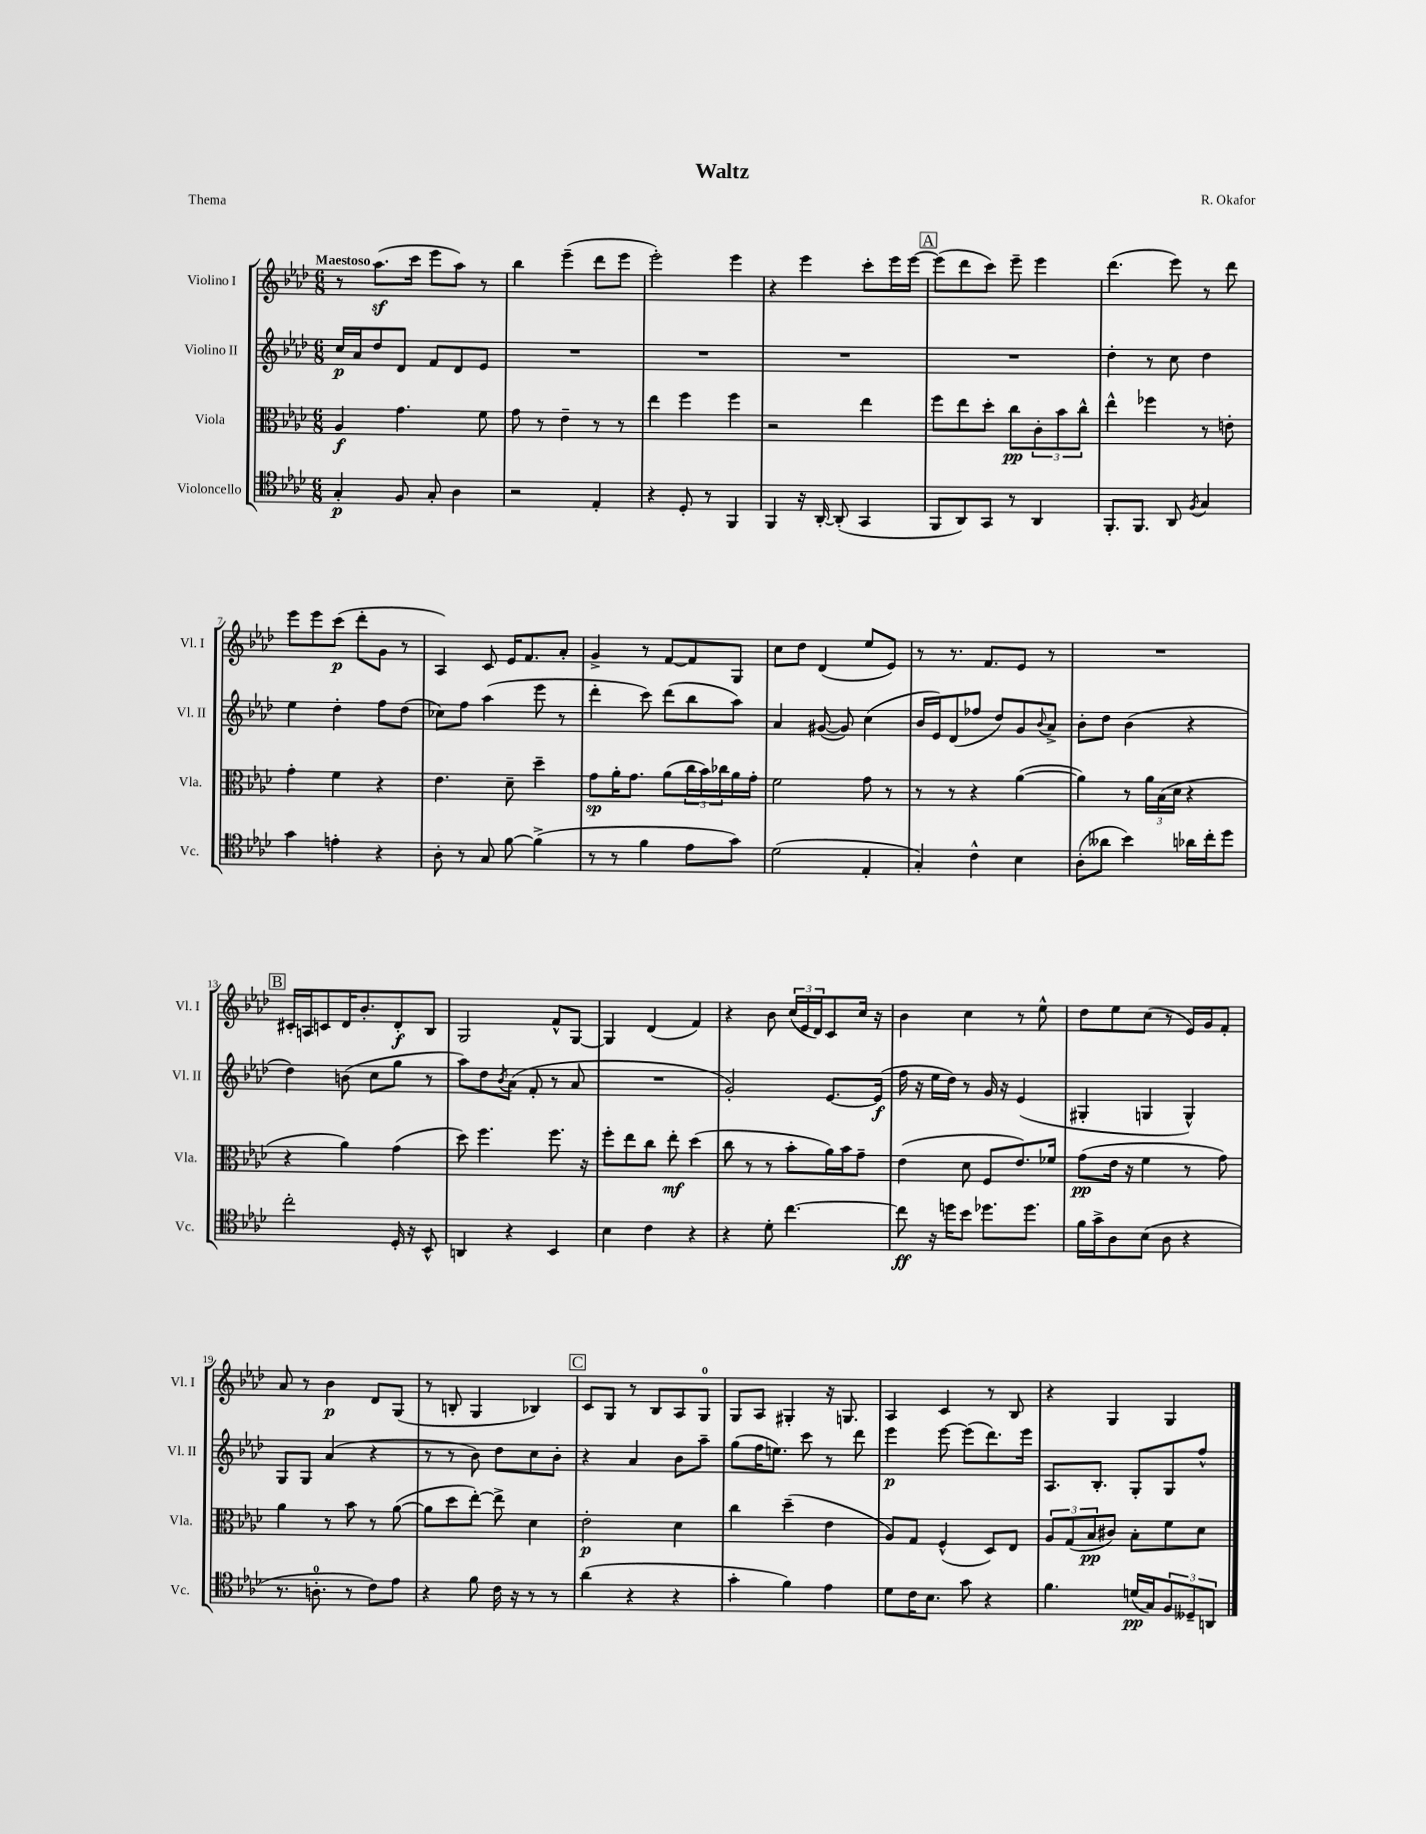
\header { title = "Waltz" composer = "R. Okafor" piece = "Thema" }
<<
\new StaffGroup <<
\new Staff = "s0" \with { instrumentName = "Violino I" shortInstrumentName = "Vl. I" } {
    \clef treble \key aes \major \numericTimeSignature \time 6/8 \tempo "Maestoso"
    r8 aes''8.\sf( c'''16 ees'''8 aes''8) r8 |
    bes''4 ees'''4--( des'''8 ees'''8 |
    ees'''2-.) ees'''4 |
    r4 ees'''4 c'''8-. ees'''16 ees'''16~ |
    \mark \markup { \box "A" } ees'''8( des'''8 c'''8) ees'''8-- ees'''4 |
    des'''4.( ees'''8) r8 des'''8 |
    ees'''8 ees'''8 c'''8\p( des'''8-. g'8 r8 |
    aes4) c'8 ees'16 f'8. aes'8-. |
    g'4-> r8 f'8~ f'8 g8 |
    c''8 des''8 des'4( ees''8 ees'8) |
    r8 r8. f'8. ees'8 r8 |
    R2. |
    \mark \markup { \box "B" } cis'16-. a16 c'8 des'16 bes'8.-. des'8-.\f bes8 |
    g2 f'8-^ g8~ |
    g4 des'4( f'4) |
    r4 bes'8 \tuplet 3/2 { c''16( ees'16 des'16) } c'8 c''16 r16 |
    bes'4 c''4 r8 ees''8-^ |
    des''8 ees''8 c''8( r8 ees'16) g'16 f'8-. |
    aes'8 r8 bes'4\p des'8 g8( |
    r8 b8-. g4 bes4) |
    \mark \markup { \box "C" } c'8 g8 r8 bes8 aes8 g8-0 |
    g8 aes8 gis4-. r16 g8. |
    aes4 c'4 r8 bes8 |
    r4 g4 g4 \bar "|." |
}
\new Staff = "s1" \with { instrumentName = "Violino II" shortInstrumentName = "Vl. II" } {
    \clef treble \key aes \major \numericTimeSignature \time 6/8
    c''16\p aes'16 des''8 des'8 f'8 des'8 ees'8 |
    R2. |
    R2. |
    R2. |
    \mark \markup { \box "A" } R2. |
    des''4-. r8 c''8 des''4 |
    ees''4 des''4-. f''8 des''8( |
    ces''8) f''8 aes''4( ees'''8 r8 |
    des'''4-. c'''8) des'''8( bes''8 aes''8) |
    aes'4 gis'8~( gis'8) c''4( |
    bes'16 ees'16) des'8( fes''8 des''8) g'8 \appoggiatura { bes'8 } aes'8-> |
    bes'8-. des''8 bes'4( r4 |
    \mark \markup { \box "B" } des''4) b'8( c''8 g''8 r8 |
    aes''8) des''8 \acciaccatura { bes'8 } aes'8( f'8-. r8 aes'8 |
    R2. |
    g'2-.) ees'8.~ ees'16\f( |
    f''16 r16 ees''16 des''16) r8 g'16 r16 ees'4( |
    gis4-. g4 g4-^) |
    g8 g8 aes'4( r4 |
    r8 r8 bes'8) des''8 c''8 bes'8-. |
    \mark \markup { \box "C" } r4 aes'4 bes'8 aes''8-- |
    g''8( f''16 e''8.) c'''8 r8 des'''8 |
    ees'''4\p ees'''8~ ees'''8( des'''8.) ees'''16 |
    aes8. bes8.-. g8-. g8 f''8-^ \bar "|." |
}
\new Staff = "s2" \with { instrumentName = "Viola" shortInstrumentName = "Vla." } {
    \clef alto \key aes \major \numericTimeSignature \time 6/8
    aes4\f g'4. f'8 |
    g'8 r8 ees'4-- r8 r8 |
    ees''4 f''4 f''4 |
    r2 ees''4 |
    \mark \markup { \box "A" } f''8 ees''8 des''8-. c''8\pp \tuplet 3/2 { c'8-. bes'8 c''8-^ } |
    ees''4-^ fes''4 r8 e'8-. |
    g'4-. f'4 r4 |
    ees'4. des'8-- des''4-- |
    g'8\sp aes'16-. g'8. aes'8( \tuplet 3/2 { c''16 bes'16) ces''16 } aes'16 g'16-. |
    f'2 g'8 r8 |
    r8 r8 r4 aes'4~( |
    aes'4) r8 \tuplet 3/2 { aes'16 bes16( des'16 } r4 |
    \mark \markup { \box "B" } r4 aes'4) g'4( |
    des''8) f''4. f''8. r16 |
    f''8-. ees''8 c''8 ees''8-.\mf des''4( |
    c''8 r8 r8 bes'8-. aes'16) bes'16 g'8-- |
    ees'4( des'8 f8 ees'8.) fes'16 |
    g'8\pp( ees'16 r16 f'4 r8 g'8) |
    aes'4 r8 bes'8 r8 aes'8~( |
    aes'8 des''8 ees''8~-.) ees''8-> des'4 |
    \mark \markup { \box "C" } ees'2-.\p des'4 |
    c''4 des''4--( ees'4 |
    aes8) g8 f4-^( des8) ees8 |
    \tuplet 3/2 { aes8 g8( bes8\pp } cis'8) bes8-. f'8 des'8 \bar "|." |
}
\new Staff = "s3" \with { instrumentName = "Violoncello" shortInstrumentName = "Vc." } {
    \clef tenor \key aes \major \numericTimeSignature \time 6/8
    g4-.\p f8 g8-. aes4 |
    r2 ees4-. |
    r4 des8-. r8 f,4 |
    f,4 r16 aes,16~-. aes,8-.( g,4 |
    \mark \markup { \box "A" } f,8 aes,8) g,8 r8 aes,4 |
    f,8.-. f,8. aes,8 \acciaccatura { f8 } g4 |
    g'4 e'4-. r4 |
    aes8-. r8 g8 f'8~ f'4->( |
    r8 r8 f'4 ees'8 g'8) |
    des'2( ees4-. |
    g4-.) c'4-^ bes4 |
    aes8-.( aeses'8 bes'4) aes'16 c''16-. des''8 |
    \mark \markup { \box "B" } c''2-. des16-. r16 bes,8-^ |
    a,4 r4 bes,4 |
    bes4 c'4 r4 |
    r4 des'8-. c''4.~ |
    c''8\ff r16 d''16 bes'8 des''8. des''8. |
    f'16 g'16-> aes8 bes8( aes8 r4 |
    r8. a8.-0-. r8 c'8) ees'8 |
    r4 f'8 c'16 r16 r8 r8 |
    \mark \markup { \box "C" } aes'4( r4 r4 |
    g'4-. f'4) ees'4 |
    des'8 c'16 bes8. g'8 r4 |
    f'4. d'16\pp( g16) \tuplet 3/2 { f8 deses8-- a,8 } \bar "|." |
}
>>
>>
